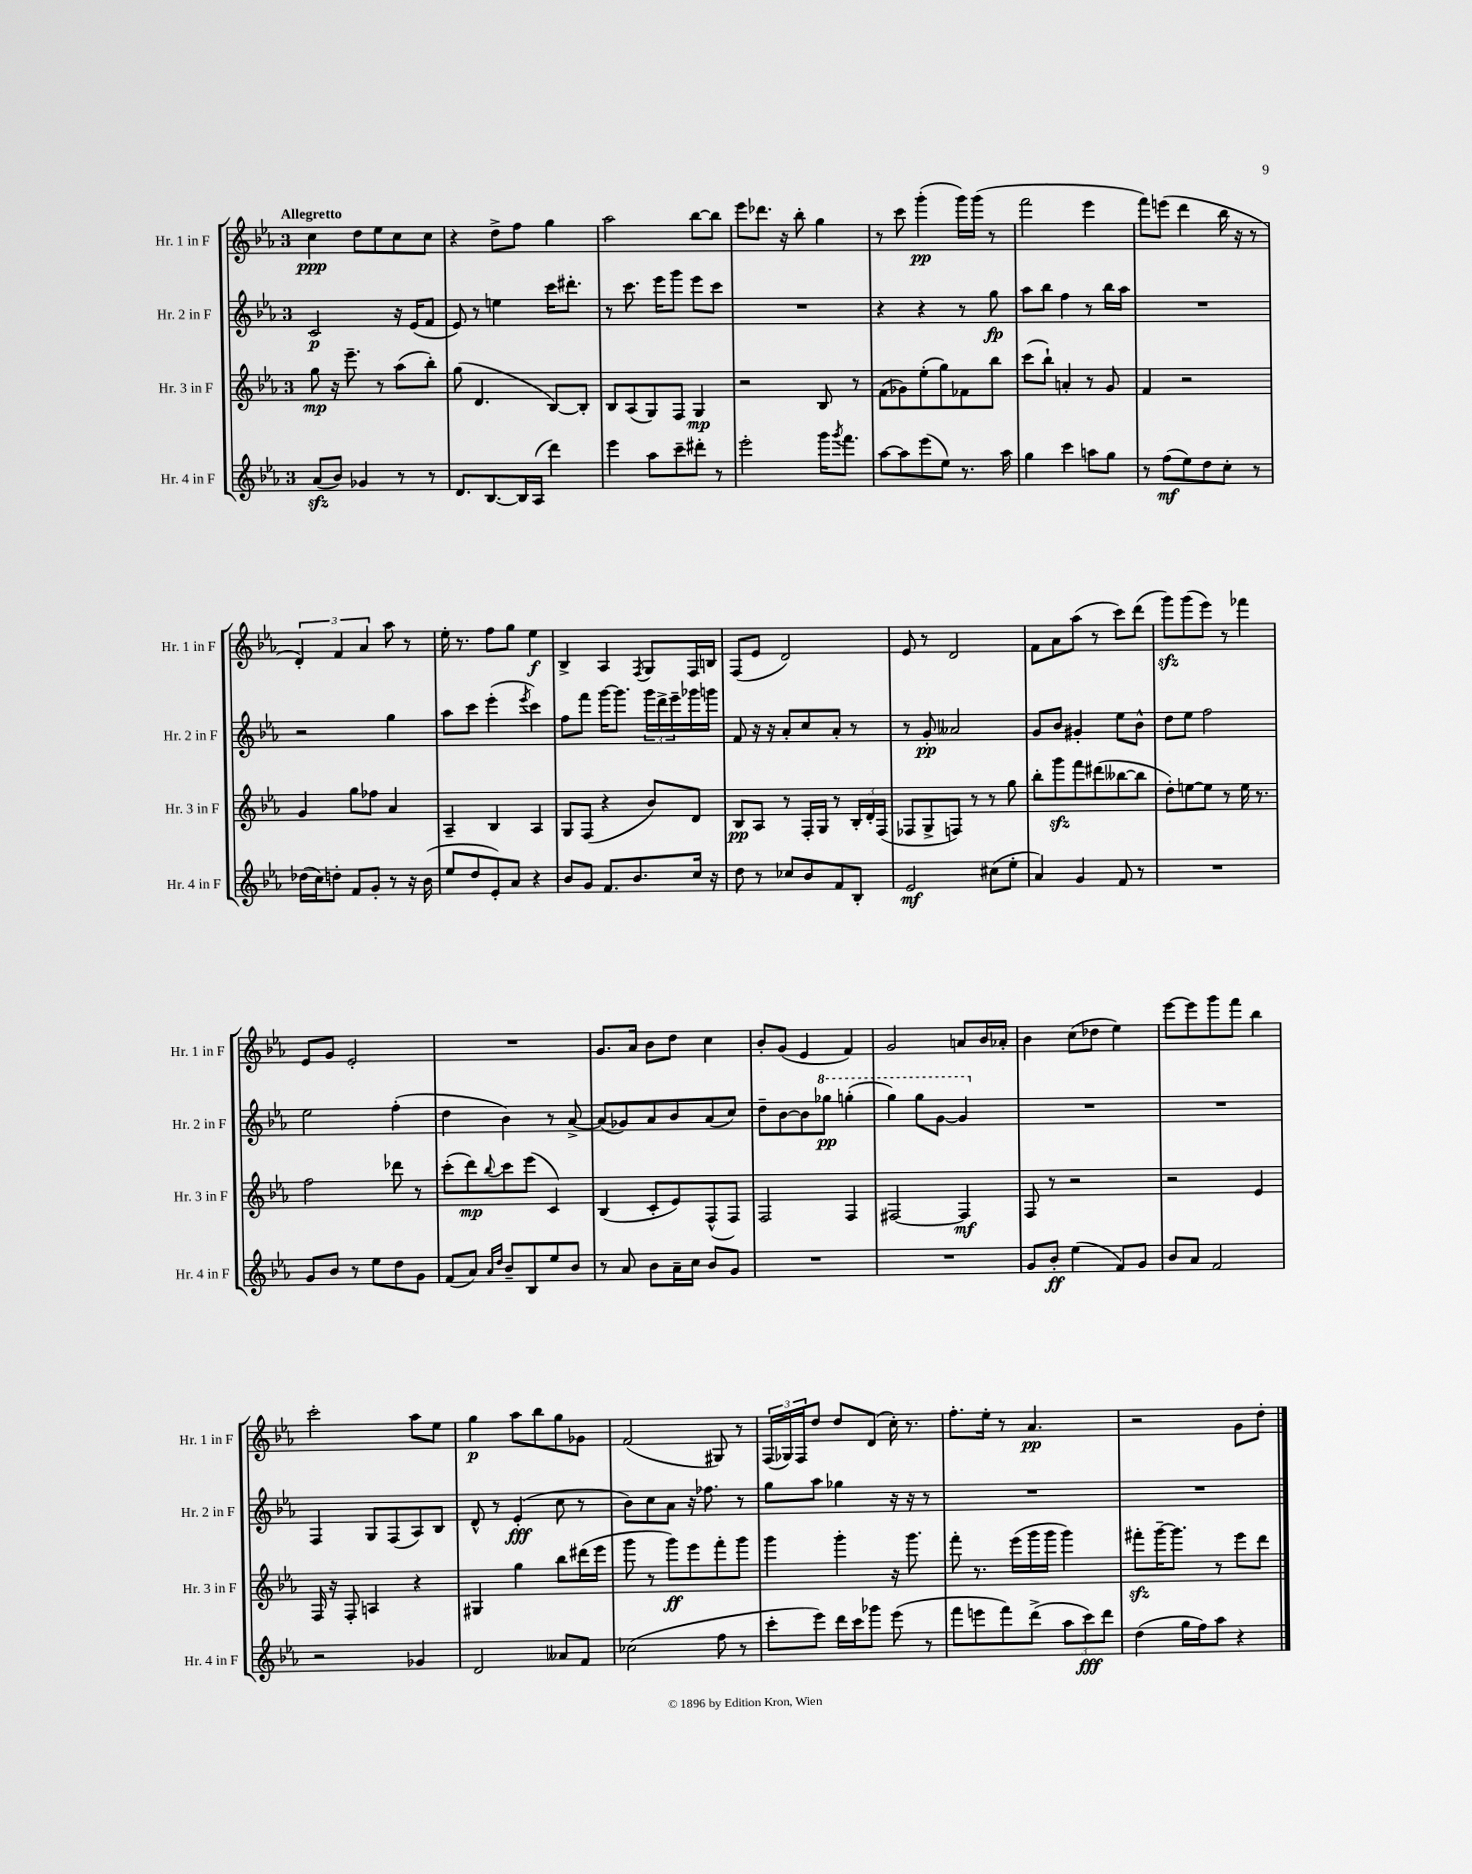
<<
\new StaffGroup <<
\new Staff = "s0" \with { instrumentName = "Hr. 1 in F" shortInstrumentName = "Hr. 1 in F" } {
    \clef treble \key ees \major \once \override Staff.TimeSignature.style = #'single-digit \time 3/4 \tempo "Allegretto"
    c''4\ppp d''8 ees''8 c''8 c''8 |
    r4 d''8-> f''8 g''4 |
    aes''2 bes''8~ bes''8 |
    ees'''8 des'''8. r16 bes''8-. g''4 |
    r8 c'''8 g'''4-.\pp( g'''16) g'''16( r8 |
    f'''2 ees'''4 |
    f'''8) e'''8( d'''4 bes''16 r16 r8 |
    \tuplet 3/2 { d'4-.) f'4 aes'4 } aes''8 r8 |
    ees''16-. r8. f''8 g''8 ees''4\f |
    bes4-> aes4 \acciaccatura { f8 } g8 f16 b16 |
    f8( ees'8 d'2) |
    ees'8 r8 d'2 |
    f'8 aes'8 aes''8( r8 c'''8) d'''8( |
    g'''8\sfz) g'''8( ees'''8) r8 fes'''4 |
    ees'8 g'8 ees'2-. |
    R2. |
    g'8. aes'16 bes'8 d''8 c''4 |
    bes'8-. g'8( ees'4 f'4) |
    g'2 a'8 bes'16 aes'16-. |
    bes'4 c''8( des''8 ees''4) |
    ees'''8~ ees'''8 g'''8 f'''8 bes''4 |
    c'''2-. aes''8 ees''8 |
    g''4\p aes''8 bes''8 g''8 ges'8 |
    f'2( gis8) r8 |
    \tuplet 3/2 { f16( ges16) f16 } d''8 d''8 d'8( c''16-.) r8. |
    f''8.-. ees''16-. r8 aes'4.\pp |
    r2 g'8 d''8-. \bar "|." |
}
\new Staff = "s1" \with { instrumentName = "Hr. 2 in F" shortInstrumentName = "Hr. 2 in F" } {
    \clef treble \key ees \major \once \override Staff.TimeSignature.style = #'single-digit \time 3/4
    c'2\p r16 ees'16( f'8 |
    ees'8) r8 e''4 c'''16 dis'''8.-. |
    r8 c'''8. ees'''16 g'''8 ees'''8 c'''8 |
    R2. |
    r4 r4 r8 g''8\fp |
    aes''8 bes''8 f''4 r8 bes''16 aes''16 |
    R2. |
    r2 g''4 |
    aes''8 c'''8 ees'''4-.( \acciaccatura { ees'''8 } c'''4) |
    f''8 f'''8 g'''16~ g'''8. \tuplet 3/2 { g'''16 d'''16-> ees'''16-- } ges'''16 g'''16 |
    f'8 r16 r16 aes'8-. c''8 aes'8-. r8 |
    r8 g'8-.\pp aeses'2 |
    g'8 bes'8 gis'4-. ees''8 bes'8-^ |
    d''8 ees''8 f''2 |
    ees''2 f''4-.( |
    d''4 bes'4) r8 aes'8~-> |
    aes'8( ges'8) aes'8 bes'8 aes'8( c''8) |
    d''8-- bes'8~ bes'8 \ottava #1 ges'''8\pp g'''4-.( |
    g'''4) g'''8 g''8~ g''4 \ottava #0 |
    R2. |
    R2. |
    f4 g8 f8( aes8) bes8 |
    d'8-^ r8 ees'4-.\fff( c''8 r8 |
    bes'8) c''8 aes'8 r16 fes''8. r8 |
    g''8 aes''8 ges''4 r16 r16 r8 |
    R2. |
    R2. \bar "|." |
}
\new Staff = "s2" \with { instrumentName = "Hr. 3 in F" shortInstrumentName = "Hr. 3 in F" } {
    \clef treble \key ees \major \once \override Staff.TimeSignature.style = #'single-digit \time 3/4
    g''8\mp r16 ees'''8.-- r8 aes''8( bes''8-.) |
    g''8( d'4. bes8~) bes8-. |
    bes8 aes8( g8) f8 g4\mp |
    r2 bes8 r8 |
    f'8( ges'8) ees''8-.( g''8) fes'8 bes''8 |
    c'''8( bes''8-!) a'4-. r8 g'8 |
    f'4 r2 |
    g'4 g''8 fes''8 aes'4 |
    aes4-- bes4 aes4 |
    g8 f8( r4 bes'8) d'8 |
    bes8\pp aes8 r8 f16-. g16 r8 \tuplet 3/2 { bes16-. d'16-. f16( } |
    fes8 g8-> f8) r8 r8 g''8 |
    bes''8-. g'''8\sfz f'''8 dis'''8( beses''8~ beses''8 |
    d''8-.) e''8~ e''8 r8 e''16 r8. |
    f''2 des'''8 r8 |
    c'''8-.( d'''8\mp) \appoggiatura { bes''8 } c'''8 ees'''8( c'4) |
    bes4( c'8-. ees'8) f8-^( f8) |
    f2 f4 |
    fis2~ fis4\mf |
    f8 r8 r2 |
    r2 ees'4 |
    f16 r16 f8-. a4 r4 |
    gis4 g''4 bes''8 dis'''16( ees'''16 |
    g'''8 r8 g'''8\ff) ees'''8 f'''8-. g'''8 |
    g'''4 g'''4-. r16 g'''8. |
    f'''8-. r8. ees'''16( g'''16 g'''16 g'''4) |
    fis'''8-.\sfz g'''16~-- g'''8. r8 ees'''8 d'''8 \bar "|." |
}
\new Staff = "s3" \with { instrumentName = "Hr. 4 in F" shortInstrumentName = "Hr. 4 in F" } {
    \clef treble \key ees \major \once \override Staff.TimeSignature.style = #'single-digit \time 3/4
    aes'8\sfz( bes'8) ges'4 r8 r8 |
    d'8. bes8.~ bes16 aes16( d'''4) |
    ees'''4 aes''8 c'''8-- dis'''8-. r8 |
    ees'''2-. g'''16 \acciaccatura { g'''8 } f'''8. |
    aes''8~ aes''8 ees'''8( ees''8) r8. aes''16 |
    g''4 c'''4 a''8 g''8 |
    r8 f''8\mf( ees''8) d''8 c''8-. r8 |
    des''16( c''16) d''8-. f'8 g'8-. r8 r16 bes'16( |
    ees''8 d''8 ees'8-.) aes'8 r4 |
    bes'8 g'8 f'8. bes'8. c''16 r16 |
    d''8 r8 ces''8 bes'8 f'8 bes8-. |
    ees'2\mf cis''8( ees''8-. |
    aes'4) g'4 f'8 r8 |
    R2. |
    g'8 bes'8 r8 ees''8 d''8 g'8 |
    f'8( aes'8) \grace { aes'16 d''16 } bes'8-- bes8 ees''8 bes'8 |
    r8 aes'8 bes'8 aes'16-- c''16 bes'8 g'8 |
    R2. |
    R2. |
    g'8 bes'8-.\ff ees''4( f'8) g'8 |
    bes'8 aes'8 f'2 |
    r2 ges'4 |
    d'2 aeses'8 f'8 |
    ces''2( f''8 r8 |
    c'''8-. ees'''8) d'''16 c'''16 ges'''8 ees'''8( r8 |
    f'''8 e'''8 f'''8) d'''8->( \tuplet 3/2 { aes''8 c'''8\fff) d'''8 } |
    d''4( g''16 f''16) aes''8 r4 \bar "|." |
}
>>
>>
\layout { \context { \Score \remove "Bar_number_engraver" } }
